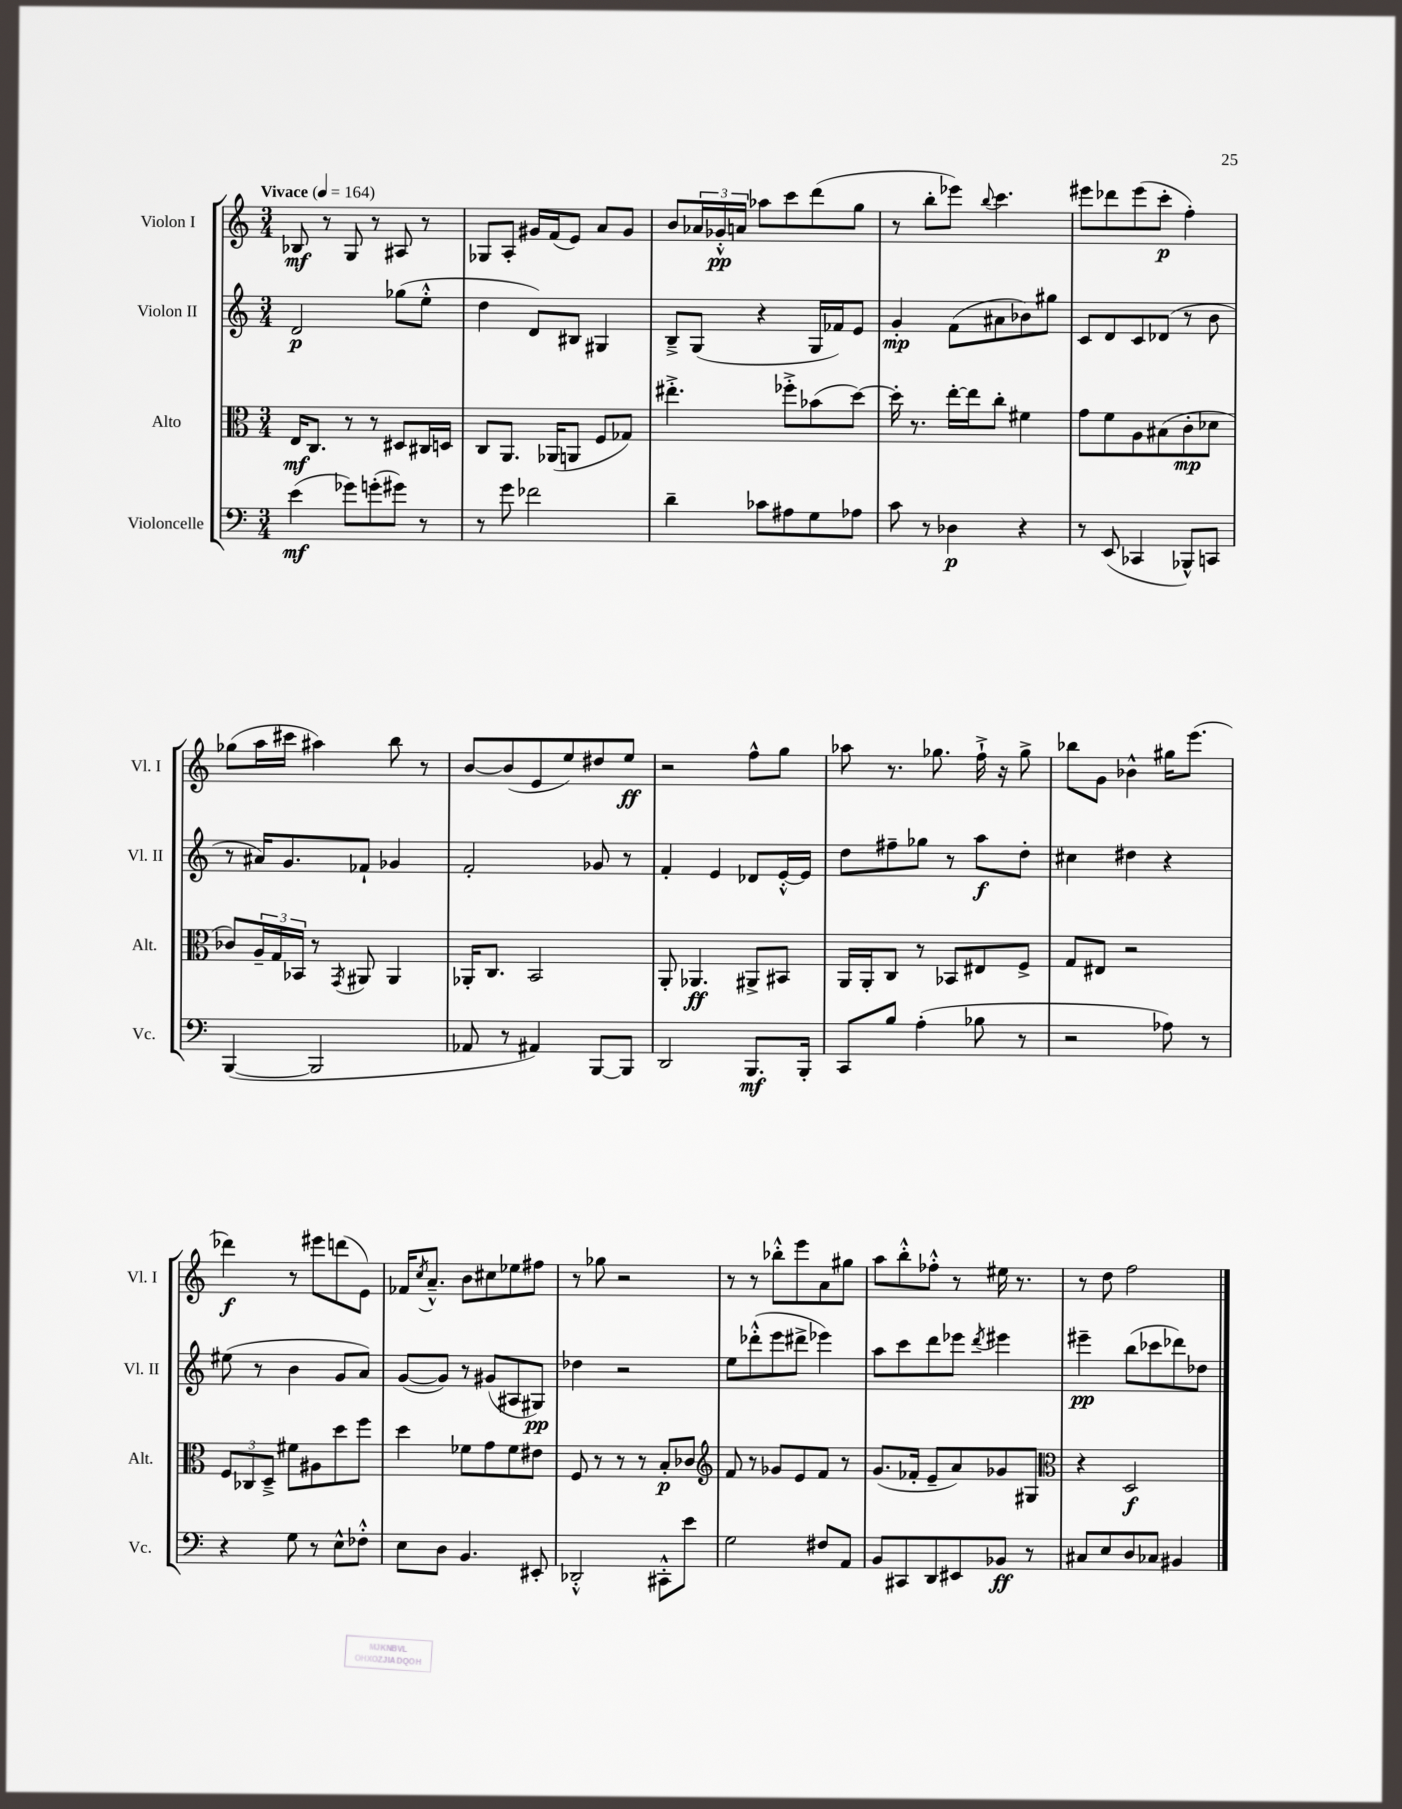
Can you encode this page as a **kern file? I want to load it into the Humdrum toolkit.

**kern	**dynam	**kern	**dynam	**kern	**dynam	**kern	**dynam
*part4	*part4	*part3	*part3	*part2	*part2	*part1	*part1
*staff4	*staff4	*staff3	*staff3	*staff2	*staff2	*staff1	*staff1
*I"Violoncelle	*	*I"Alto	*	*I"Violon II	*	*I"Violon I	*
*I'Vc.	*	*I'Alt.	*	*I'Vl. II	*	*I'Vl. I	*
*clefF4	*	*clefC3	*	*clefG2	*	*clefG2	*
*k[]	*	*k[]	*	*k[]	*	*k[]	*
*M3/4	*	*M3/4	*	*M3/4	*	*M3/4	*
*MM164	*	*MM164	*	*MM164	*	*MM164	*
=1	=1	=1	=1	=1	=1	=1	=1
!	!	!	!	!	!	!LO:TX:a:B:t=Vivace	!
(4e\	mf	16E/KL	mf	2d/	p	8B-X/	mf
.	.	8.C/J	.	.	.	.	.
.	.	.	.	.	.	8r	.
8g-X\L)	.	8r	.	.	.	8G/	.
(8gn'\	.	8r	.	.	.	8r	.
8g#X\J)	.	8D#X/L	.	(8gg-X\L	.	8A#X/	.
8r	.	16C#X/L	.	8ee'^^\J	.	8r	.
.	.	16Dn/JJ	.	.	.	.	.
=2	=2	=2	=2	=2	=2	=2	=2
8r	.	8C/L	.	4dd\	.	8G-X/L	.
8g\	.	8.AA/J	.	.	.	8A'/J	.
2f-X\	.	.	.	8d/L)	.	16g#X/LL	.
.	.	(16AA-X/KL	.	.	.	(16f/J	.
.	.	8AAn/J	.	8B#X/J	.	8e/J)	.
.	.	8F/L	.	4G#X/	.	8a/L	.
.	.	8G-X/J)	.	.	.	8g#/J	.
=3	=3	=3	=3	=3	=3	=3	=3
4d~\	.	4.ee#X'^\	.	8B~^/L	.	8b/L	.
.	.	.	.	(8G/J	.	24a-X/L	.
.	.	.	.	.	.	24g-X'^^/	pp
.	.	.	.	.	.	24an/JJ	.
8c-X\L	.	.	.	4r	.	8aa-X\L	.
8A#X\	.	8ff-X'^\L	.	.	.	8ccc\	.
8G\	.	(8b-X\	.	16G/LL	.	(8ddd\	.
.	.	.	.	16f-X/J)	.	.	.
8A-X\J	.	[8dd\J)	.	8e/J	.	8gg\J	.
=4	=4	=4	=4	=4	=4	=4	=4
8c\	.	16dd'\]	.	4g'/	mp	8r	.
.	.	8.r	.	.	.	.	.
8r	.	.	.	.	.	8bb'\L	.
4D-X\	p	[16ee'\LL	.	(8f\L	.	8eee-X\J)	.
.	.	16ee\J]	.	.	.	.	.
.	.	.	.	.	.	8qqbb/	.
.	.	8cc'\J	.	8a#X\	.	4.ccc\	.
4r	.	4f#X\	.	8b-X\)	.	.	.
.	.	.	.	8gg#X\J	.	.	.
=5	=5	=5	=5	=5	=5	=5	=5
8r	.	8g\L	.	8c/L	.	8eee#X\L	.
(8EE/	.	8f\	.	8d/	.	8ddd-X\	.
4CC-X/	.	8A\	.	8c/	.	(8eee#\	.
.	.	(8B#X\	.	(8d-X/J	.	8ccc'\J	p
8BBB-X^^/L)	.	8c'\	mp	8r	.	4ff'\)	.
8CCn/J	.	8d-X\J	.	8b\	.	.	.
!!LO:LB:g=z
=6	=6	=6	=6	=6	=6	=6	=6
([4BBB/	.	8c-X/L)	.	8r	.	(8gg-X\L	.
.	.	24A~/L	.	16a#X/KL)	.	16aa\L	.
.	.	24G/	.	.	.	.	.
.	.	.	.	8.g/	.	16ccc#X\JJ	.
.	.	24BB-X/JJ	.	.	.	.	.
2BBB/]	.	8r	.	.	.	4aa#X\)	.
.	.	8qGG/	.	.	.	.	.
.	.	8AA#X/	.	8f-X`/J	.	.	.
.	.	4AA#/	.	4g-X/	.	8bb\	.
.	.	.	.	.	.	8r	.
=7	=7	=7	=7	=7	=7	=7	=7
8AA-X/	.	16AA-X'/KL	.	2f'/	.	[8b/L	.
.	.	8.C/J	.	.	.	.	.
8r	.	.	.	.	.	(8b/]	.
4AA#X/)	.	2BB/	.	.	.	8e/	.
.	.	.	.	.	.	8ee/)	.
[8BBB/L	.	.	.	8g-X/	.	8dd#X/	.
8BBB/J]	.	.	.	8r	.	8ee/J	ff
=8	=8	=8	=8	=8	=8	=8	=8
2DD/	.	8AA'/	.	4f'/	.	2r	.
.	.	4.AA-X/	ff	.	.	.	.
.	.	.	.	4e/	.	.	.
8.BBB/L	mf	8AA#X^/L	.	8d-X/L	.	8ff^^\L	.
.	.	8BB#X/J	.	[16e'^^/L	.	8gg\J	.
16BBB'/Jk	.	.	.	16e/JJ]	.	.	.
=9	=9	=9	=9	=9	=9	=9	=9
8CC/L	.	16AA/LL	.	8dd\L	.	8aa-X\	.
.	.	16AA'/J	.	.	.	.	.
8B/J	.	8C/J	.	8ff#X~\	.	8.r	.
(4A'\	.	8r	.	8gg-X\J	.	.	.
.	.	.	.	.	.	8.gg-X\	.
.	.	8BB-X/L	.	8r	.	.	.
8B-X\	.	8E#X/	.	8aa\L	f	16ff`^\	.
.	.	.	.	.	.	16r	.
8r	.	8F^/J	.	8dd'\J	.	8gg-^\	.
=10	=10	=10	=10	=10	=10	=10	=10
2r	.	8G/L	.	4cc#X\	.	8bb-X\L	.
.	.	8E#X/J	.	.	.	8g\J	.
.	.	2r	.	4dd#X\	.	4b-X^^\	.
8A-X\)	.	.	.	4r	.	16gg#X\KL	.
.	.	.	.	.	.	(8.eee\J	.
8r	.	.	.	.	.	.	.
!!LO:LB:g=z
=11	=11	=11	=11	=11	=11	=11	=11
4r	.	12F/L	.	(8ee#X\	.	4ddd-X\)	f
.	.	12C-X/	.	.	.	.	.
.	.	.	.	8r	.	.	.
.	.	12D~^/J	.	.	.	.	.
8G\	.	8f#X\L	.	4b\	.	8r	.
8r	.	8A#X\	.	.	.	8eee#X\L	.
8E^^\L	.	8dd\	.	8g/L	.	(8dddn\	.
8F-X'^^\J	.	8ff\J	.	8a/J)	.	8e\J)	.
=12	=12	=12	=12	=12	=12	=12	=12
8E\L	.	4dd\	.	([8g/L	.	16f-X/KL	.
.	.	.	.	.	.	8qcc/	.
.	.	.	.	.	.	8.a~^^/J	.
8D\J	.	.	.	8g/J])	.	.	.
4.BB/	.	8f-X\L	.	8r	.	8b\L	.
.	.	8g\	.	(8g#X/L	.	8cc#X\	.
.	.	8f-\	.	8A#X/	.	8ee-X\	.
8EE#X'/	.	8e#X\J	.	8G#X/J)	pp	8ff#X\J	.
=13	=13	=13	=13	=13	=13	=13	=13
2DD-X'^^/	.	8F/	.	4dd-X\	.	8r	.
.	.	8r	.	.	.	8gg-X\	.
.	.	8r	.	2r	.	2r	.
.	.	8r	.	.	.	.	.
8CC#X'^^\L	.	8B'/L	p	.	.	.	.
8e\J	.	8c-X/J	.	.	.	.	.
=14	=14	=14	=14	=14	=14	=14	=14
*	*	*clefG2	*	*	*	*	*
2G\	.	8f/	.	8ee\L	.	8r	.
.	.	8r	.	(8ddd-X'^^\	.	8r	.
.	.	8g-X/L	.	8eee\	.	8bb-X'^^\L	.
.	.	8e/	.	8ddd#X^\J	.	8eee\	.
8F#X/L	.	8f/J	.	4eee-X\)	.	8a\	.
8AA/J	.	8r	.	.	.	8gg#X\J	.
=15	=15	=15	=15	=15	=15	=15	=15
8BB/L	.	(8.g/L	.	8aa\L	.	8aa\L	.
8CC#X/	.	.	.	8ccc\	.	8bb'^^\	.
.	.	16f-X'/Jk	.	.	.	.	.
8DD/	.	8e~/L	.	8ddd\	.	8ff-X'^^\J	.
8EE#X/	.	8a/)	.	8eee-X\J	.	8r	.
.	.	.	.	8qddd/	.	.	.
8BB-X/J	ff	8g-X/	.	4eee#X\	.	16ee#X\	.
.	.	.	.	.	.	8.r	.
8r	.	8G#X/J	.	.	.	.	.
=16	=16	=16	=16	=16	=16	=16	=16
*	*	*clefC3	*	*	*	*	*
8C#X/L	.	4r	.	4eee#X~\	pp	8r	.
8E/	.	.	.	.	.	8dd\	.
8D/	.	2D/	f	(8bb\L	.	2ff\	.
8C-X/J	.	.	.	8ccc-X\	.	.	.
4BB#X/	.	.	.	8ddd-X\)	.	.	.
.	.	.	.	8dd-X\J	.	.	.
==	==	==	==	==	==	==	==
*-	*-	*-	*-	*-	*-	*-	*-
